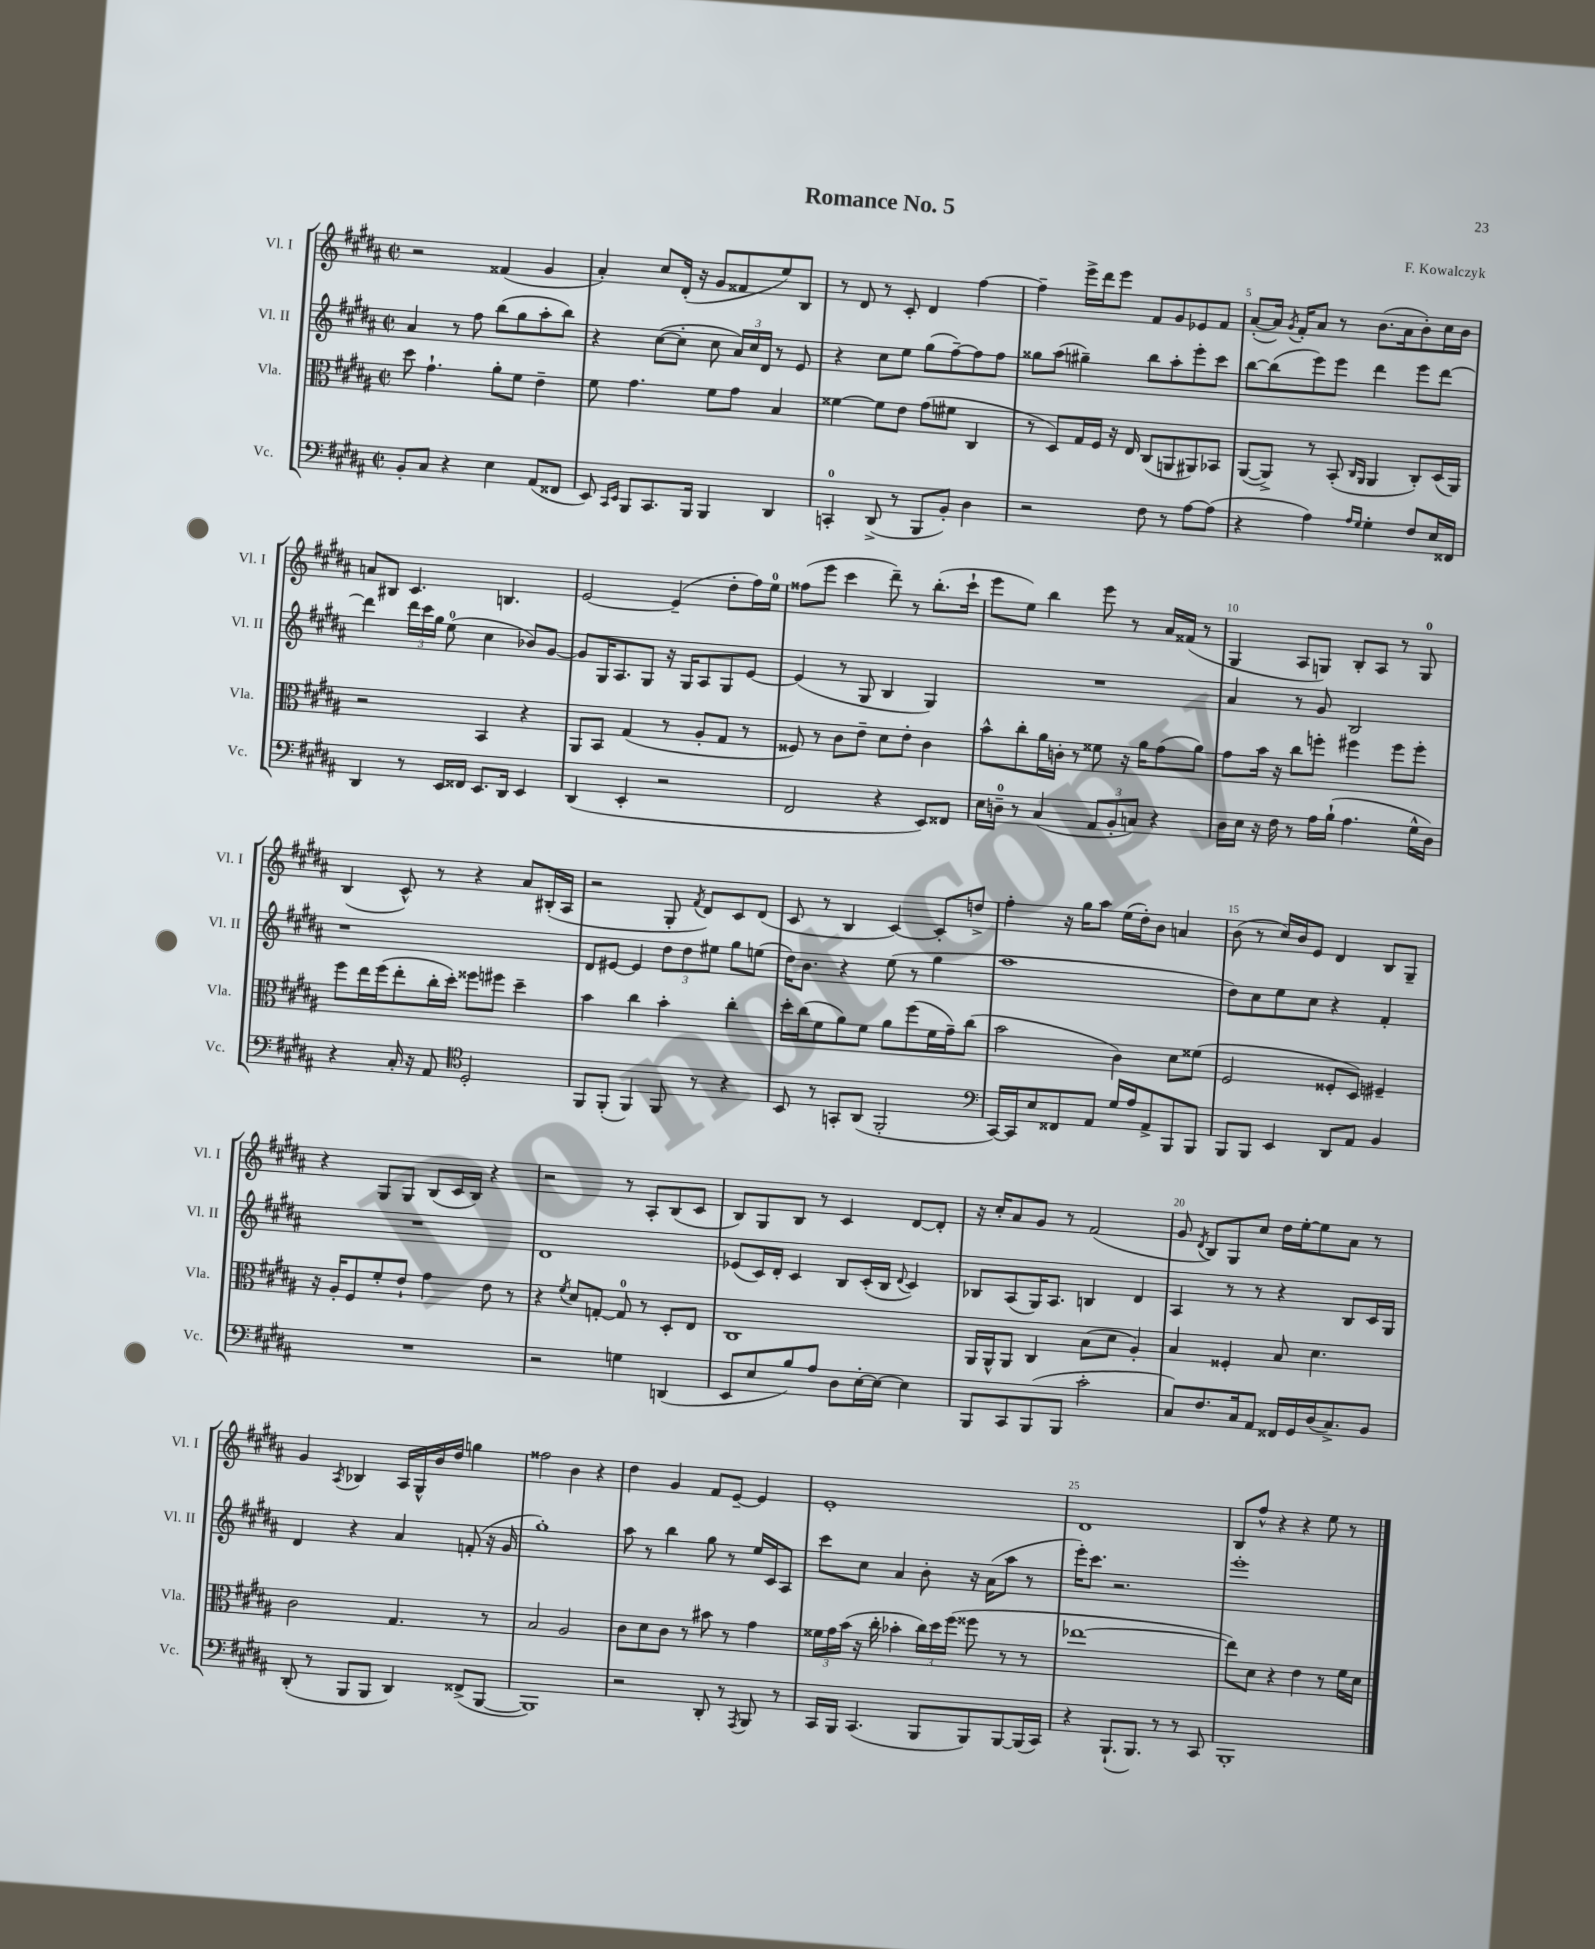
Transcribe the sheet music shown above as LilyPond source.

\header { title = "Romance No. 5" composer = "F. Kowalczyk" }
<<
\new StaffGroup <<
\new Staff = "s0" \with { instrumentName = "Vl. I" shortInstrumentName = "Vl. I" } {
    \clef treble \key b \major \defaultTimeSignature \time 2/2
    \autoBeamOff r2 fisis'4( gis'4 |
    ais'4-.) cis''8[ dis'16]-.( r16 gis'8[ fisis'8 e''8) b8] |
    r8 dis'8 r8 cis'8-. dis'4 fis''4~ |
    fis''4-- e'''16[-> dis'''16 e'''8] fis'8[ gis'8 ees'8 fis'8] |
    ais'8[~-.( ais'16]) \acciaccatura { gis'8 } fis'16[-. ais'8] r8 b'8.[( ais'16 b'8-.) cis''16 b'16] |
    a'8[ bis8] cis'4. b4. |
    e'2~ e'4--( dis''8[-. fis''16) e''16]-0 |
    fisis''8[( e'''8] cis'''4 dis'''8--) r8 b''8.[-.( cis'''16]-! |
    e'''8[ e''8]) b''4 e'''8 r8 ais'16[ fisis'16]( r8 |
    gis4 ais8[ g8]) b8[-. ais8] r8 g8-0 |
    b4( cis'8-^) r8 r4 ais'8[ bis16-.( ais16] |
    r2 gis8-. \acciaccatura { fis'8 } dis'8[) cis'8 dis'8]( |
    cis'8 r8 b4 cis'4~) cis'8[-. d''8]-> |
    fis''4-. r16 gis''16[ ais''8] e''16[( dis''16-.) b'8] a'4 |
    b'8( r8 cis''16[) b'16 e'8] dis'4 b8[ gis8]-- |
    r4 gis8[ gis8] b8[( cis'16 b16]) r4 |
    r2 r8 ais8[-. b8( cis'8] |
    b8[) gis8 b8] r8 cis'4 dis'8[~ dis'8]-. |
    r16 cis''16[-. ais'8 gis'8] r8 fis'2( |
    gis'8 \acciaccatura { dis'8 } b8[) gis8 cis''8] dis''16[ e''16~-. e''8 ais'8] r8 |
    gis'4 \acciaccatura { ais8 } bes4 ais16[ gis16-^ b'16 dis''16] g''4 |
    fisis''2 b'4 r4 |
    dis''4 gis'4 fis'8[ e'8]~-- e'4 |
    e'1-. |
    dis'1 |
    b8[ fis''8]-^ r4 r4 e''8 r8 \bar "|." |
}
\new Staff = "s1" \with { instrumentName = "Vl. II" shortInstrumentName = "Vl. II" } {
    \clef treble \key b \major \defaultTimeSignature \time 2/2
    \autoBeamOff ais'4 r8 fis''8 b''8[( gis''8 ais''8-. b''8]) |
    r4 cis''8[~( cis''8]-. cis''8 \tuplet 3/2 { ais'16[) cis''16 dis'16] } r8 e'8 |
    r4 cis''8[ e''8] gis''8[( fis''8~--) fis''8 fis''8] |
    gisis''8[ ais''8]( gis''4--) b''8[ ais''8-. e'''8-. cis'''8] |
    b''8[~ b''8( e'''8) e'''8] dis'''4 e'''8[ dis'''8]~ |
    dis'''4 \tuplet 3/2 { dis'''16[ cis'''16 gis''16] } e''8-0( cis''4 bes'8[) gis'8]~ |
    gis'8[ gis16 ais8. gis8] r16 gis16[ ais8 gis8 e'8]~ |
    e'4( r8 gis8 b4 gis4) |
    R1 |
    ais'4 r8 gis'8 b2 |
    r1 |
    dis'8[ eis'8]~ eis'4 \tuplet 3/2 { dis''8[ dis''8 eis''8] } gis''8[ e''8]( |
    dis''16[) b'8.] r4 e''8( r8 gis''4 |
    ais''1 |
    dis''8[) cis''8 e''8 cis''8] r4 fis'4-. |
    R1 |
    dis'1 |
    ees'8[( cis'16) dis'16]-. cis'4 b8[ cis'16-.( b16] \appoggiatura { dis'8 } cis'4) |
    bes8[ ais8( gis16) ais8.] b4 dis'4 |
    ais4 r8 r8 r4 b8[ cis'16 gis16] |
    dis'4 r4 ais'4 f'8-.( r16 gis'16 |
    gis''1-.) |
    ais''8 r8 b''4 gis''8 r8 e''16[ cis'16 ais8] |
    cis'''8[ cis''8] ais'4 b'8-. r16 ais'16[( ais''8] r8 |
    e'''16[-.) cis'''8.] r2. |
    e'''1-. \bar "|." |
}
\new Staff = "s2" \with { instrumentName = "Vla." shortInstrumentName = "Vla." } {
    \clef alto \key b \major \defaultTimeSignature \time 2/2
    \autoBeamOff dis''8 gis'4.-! ais'8[-. fis'8] e'4-- |
    fis'8 gis'4. fis'8[ gis'8] b4 |
    fisis'4~ fisis'8[ e'8] gis'8[( fis'8] cis4 |
    r8 dis8[) gis16 fis16] r16 e16 cis8[( a,8 ais,8) bes,8] |
    ais,8[~( ais,8]->) r8 b,8-.( \grace { cis16[ ais,16] } ais,4 cis8[-.) dis16( ais,16]) |
    r2 b,4 r4 |
    ais,8[ b,8] gis4( r8 ais8[-. gis8] r8 |
    fisis8) r8 cis'8[ e'8]-- dis'8[ e'8]-. cis'4 |
    b'8[-^ cis''8-. ais'16 c'16]-. r8 fisis'8 r16 ais'16[ gis'8( ais'8]) |
    gis'8[ b'16] r16 cis''8[ f''8]-. fis''4 fis''8[ fis''8]-. |
    fis''8[ e''16 fis''16( e''8-. cis''16-. dis''16]-.) fisis''8[ fis''8] dis''4-- |
    b'4 cis''4 b'4-. cis''4-. |
    dis''16[-. cis''16( fis'8 ais'8) fis'8] ais'8[ fis''8( fis'16 gis'16--) cis''8]( |
    b'2 cis'4) dis'8[ fisis'8]( |
    fis2 fisis8[-. dis8]) fis4-- |
    r16 ais16[-. fis8 fis'8-. e'8]-! gis'4 e'8 r8 |
    r4 \acciaccatura { fis'8 } dis'8[ g8]~-. g8-0 r8 dis8[-. e8] |
    cis1 |
    ais,16[ ais,16-^ ais,8] cis4 b8[( dis'8] ais4-.) |
    b4 fisis4-. b8 dis'4. |
    cis'2 gis4. r8 |
    b2 ais2 |
    cis'8[ dis'8 cis'8] r8 bis'8 r8 gis'4 |
    \tuplet 3/2 { fisis'16[ gis'16 b'16]( } r16 cis''16-. bes'4-. \tuplet 3/2 { cis''16[) dis''16 fis''16]( } fisis''8 r8 r8 |
    ees''1~ |
    ees''8[) dis'8] r4 e'4 r8 fis'16[ dis'16] \bar "|." |
}
\new Staff = "s3" \with { instrumentName = "Vc." shortInstrumentName = "Vc." } {
    \clef bass \key b \major \defaultTimeSignature \time 2/2
    \autoBeamOff b,8[-. cis8] r4 e4 ais,8[( fisis,8] |
    e,8) \grace { cis,16[ e,16] } b,,8[ cis,8. b,,16] b,,4 dis,4 |
    c,4-0-. dis,8->( r8 b,,8[ b,8]-.) dis4 |
    r2 fis8 r8 ais8[~ ais8]( |
    r4 ais4) \grace { ais16[ gis16] } gis4-. fis8[ e16 fisis,16] |
    dis,4 r8 e,16[ fisis,16] e,8.[ dis,16] e,4 |
    dis,4( e,4-. r2 |
    fis,2 r4 e,8[) fisis,8] |
    e16[ d16]-0-- r8 cis4( \tuplet 3/2 { ais,8[ b,8-. c8]) } r4 |
    dis16[ e16] r16 fis16 r8 ais16[ b16]-!( ais4. gis16[-^ dis16]) |
    r4 cis16-. r16 ais,8 \clef tenor dis2-. |
    fis,8[ fis,8]-.( fis,4) fis,8 r8 r4 |
    b,8 r8 g,8[-. ais,8]( fis,2-. |
    \clef bass cis,16[~) cis,16 e8 fisis,8 ais,8] gis16[ ais16 ais,8-> b,,8 b,,8] |
    b,,8[ b,,8] e,4 dis,8[ ais,8] b,4 |
    R1 |
    r2 g4 d,4( |
    e,8[ e8 b8) ais8] dis8[ e16~-. e16]~ e4 |
    b,,8[ cis,8 b,,8( b,,8] cis'2-. |
    cis8[) fis8. cis16 ais,8] fisis,16[ gis,16 dis16( cis8.->) b,8] |
    dis,8-.( r8 b,,8[ b,,8] dis,4) fisis,8[->( b,,8]~ |
    b,,1) |
    r2 dis,8-. r8 \acciaccatura { ais,,8 } b,,8 r8 |
    cis,16[ b,,16] cis,4.( b,,8[ b,,8) b,,8~ b,,16( cis,16]) |
    r4 b,,8.[-!( b,,8.]) r8 r8 cis,8 |
    b,,1-. \bar "|." |
}
>>
>>
\layout { \context { \Score \override BarNumber.break-visibility = ##(#f #t #t) barNumberVisibility = #(every-nth-bar-number-visible 5) } }
